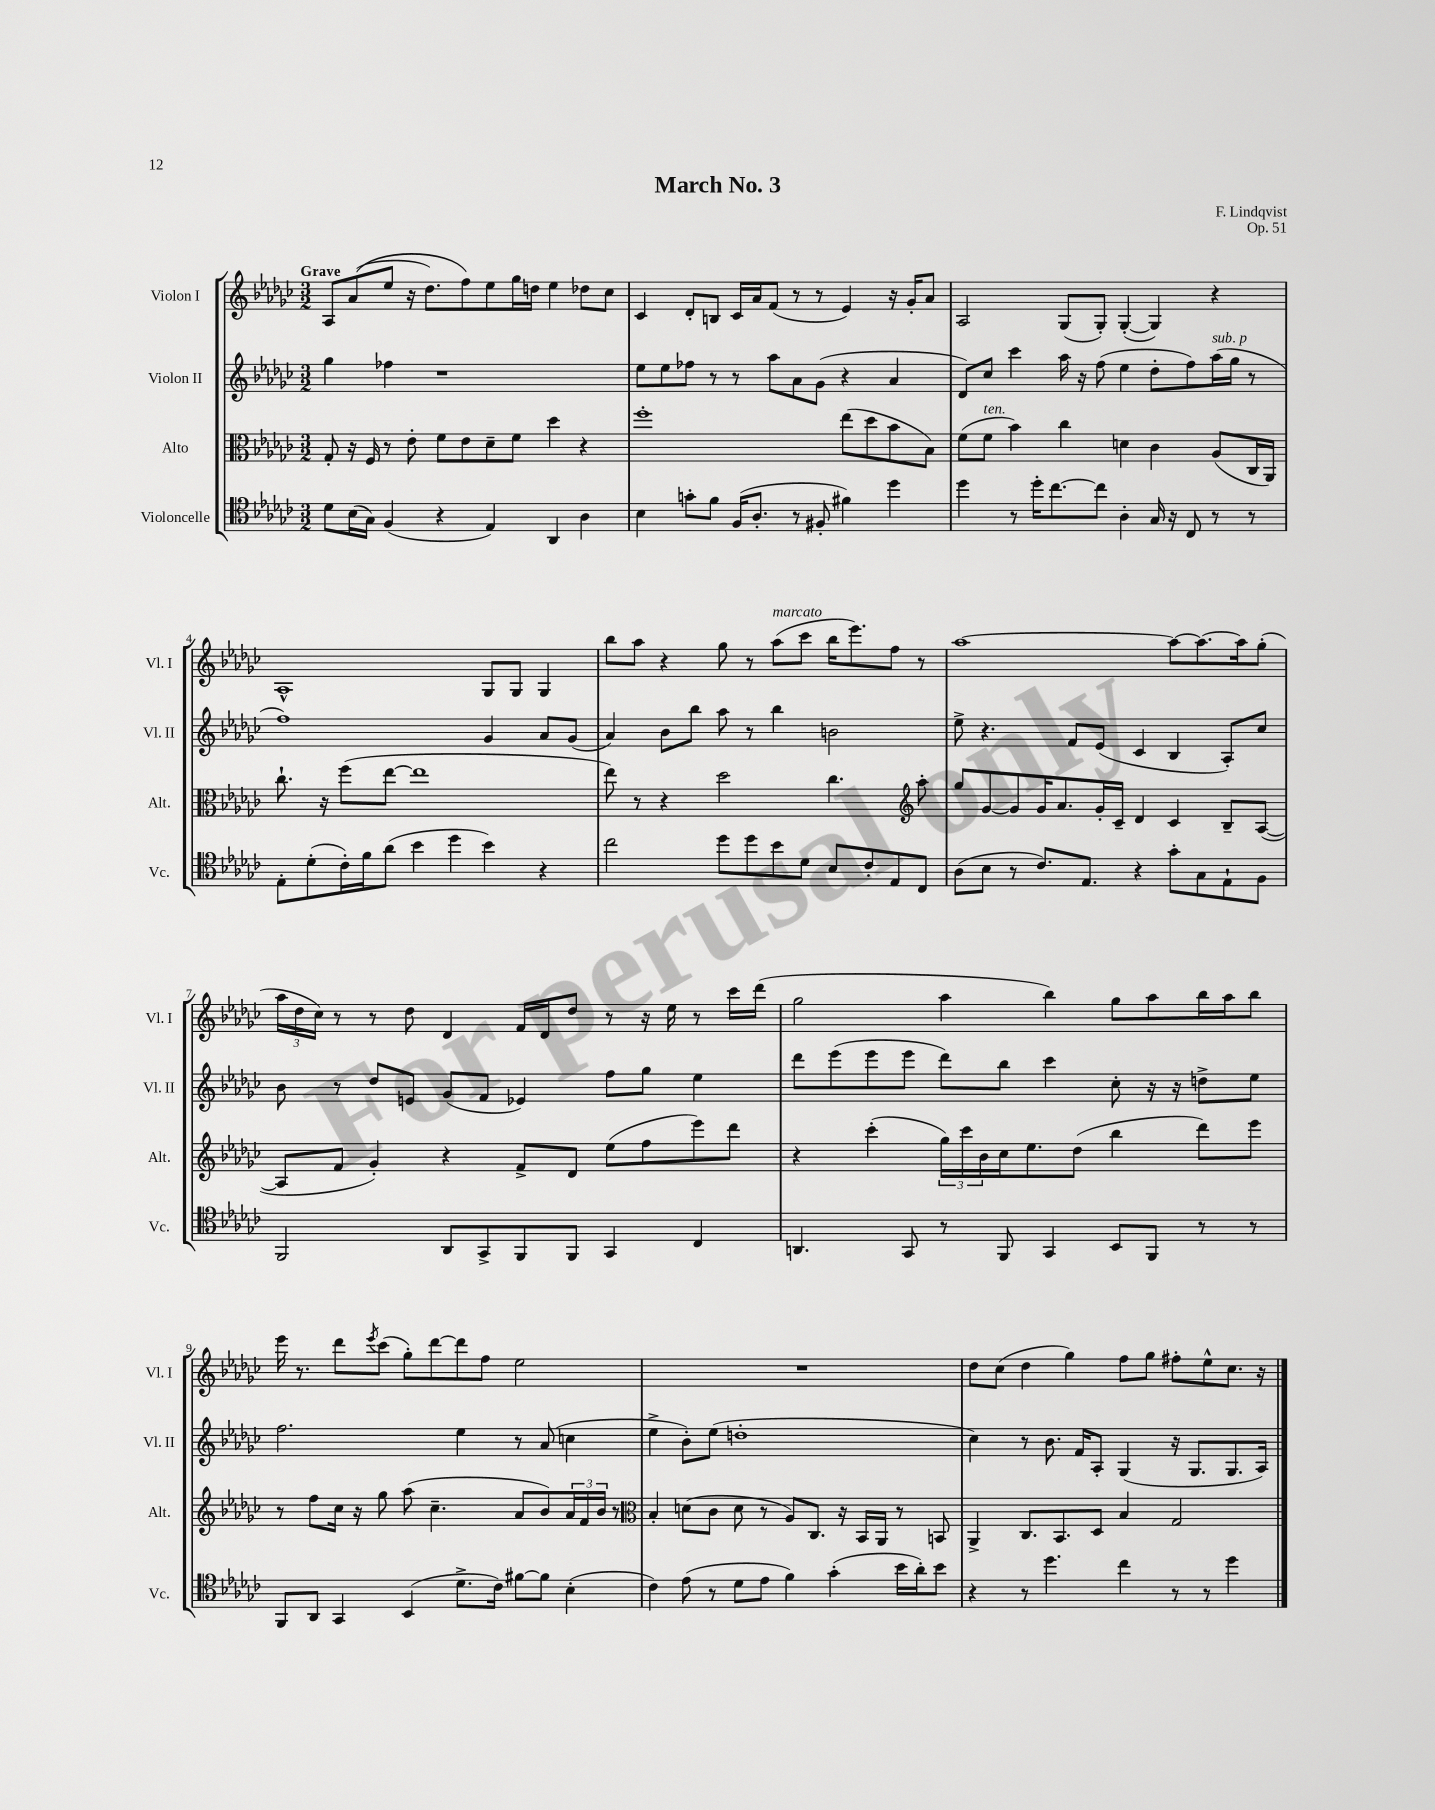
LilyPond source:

\header { title = "March No. 3" composer = "F. Lindqvist" opus = "Op. 51" }
<<
\new StaffGroup <<
\new Staff = "s0" \with { instrumentName = "Violon I" shortInstrumentName = "Vl. I" } {
    \clef treble \key ges \major \numericTimeSignature \time 3/2 \tempo "Grave"
    aes8 aes'8(\( ees''8 r16 des''8.) f''8\) ees''8 ges''16 d''16 ees''4 des''8 ces''8 |
    ces'4 des'8-. b8 ces'16 aes'16 f'8( r8 r8 ees'4) r16 ges'16-. aes'8 |
    aes2 ges8( ges8-.) ges4~-.( ges4) r4 |
    aes1-^ ges8 ges8 ges4 |
    bes''8 aes''8 r4 ges''8 r8 aes''8^\markup { \italic "marcato" }( ces'''8 bes''16 ees'''8.) f''8 r8 |
    aes''1~ aes''8~ aes''8.~ aes''16 ges''8-.( |
    \tuplet 3/2 { aes''16 des''16 ces''16) } r8 r8 des''8 des'4 f'16 des'16 des''8 r8 r16 ees''16 r8 ces'''16 des'''16( |
    ges''2 aes''4 bes''4) ges''8 aes''8 bes''16 aes''16 bes''8 |
    ees'''16 r8. des'''8 \acciaccatura { ees'''8 } ces'''8( ges''8-.) des'''8~ des'''8 f''8 ees''2 |
    R1. |
    des''8 ces''8( des''4 ges''4) f''8 ges''8 fis''8-. ees''8-^ ces''8. r16 \bar "|." |
}
\new Staff = "s1" \with { instrumentName = "Violon II" shortInstrumentName = "Vl. II" } {
    \clef treble \key ges \major \numericTimeSignature \time 3/2
    ges''4 fes''4 r1 |
    ees''8 ees''8 fes''8 r8 r8 aes''8 aes'8 ges'8( r4 aes'4 |
    des'8) ces''8 ces'''4 aes''16 r16 f''8( ees''4 des''8-. f''8) aes''16^\markup { \italic "sub. p" }( ges''16 r8 |
    f''1) ges'4 aes'8 ges'8( |
    aes'4) bes'8 bes''8 aes''8 r8 bes''4 b'2 |
    ees''8-> r4. f'8 ees'8( ces'4 bes4 aes8-.) ces''8 |
    bes'8 r8 des''8 e'8 ges'8( f'8 ees'4) f''8 ges''8 ees''4 |
    des'''8 ees'''8( ees'''8 ees'''8 des'''8) bes''8 ces'''4 ces''8-. r16 r16 d''8-> ees''8 |
    f''2. ees''4 r8 aes'8( c''4 |
    ees''4-> bes'8-.) ees''8( d''1-. |
    ces''4) r8 bes'8. f'16 aes8-. ges4( r16 ges8. ges8. aes16) \bar "|." |
}
\new Staff = "s2" \with { instrumentName = "Alto" shortInstrumentName = "Alt." } {
    \clef alto \key ges \major \numericTimeSignature \time 3/2
    ges8-. r16 f16 r8 ees'8-. f'8 ees'8 des'8-- f'8 des''4 r4 |
    f''1-. ees''8( des''8 bes'8 bes8) |
    f'8( f'8^\markup { \italic "ten." } bes'4) ces''4 d'4 ces'4 aes8( ces16 aes,16) |
    ces''8.-! r16 f''8( ees''8~ ees''1 |
    ees''8) r8 r4 des''2 ces''4. \clef treble aes''8-. |
    ges''8 ges'8~ ges'8 ges'16 aes'8. ges'16-. ces'16-- des'4 ces'4 bes8-- aes8~( |
    aes8 f'8 ges'4-.) r4 f'8-> des'8 ees''8( f''8 ees'''8) des'''8 |
    r4 ces'''4-.( \tuplet 3/2 { ges''16) ces'''16 bes'16 } ces''16 ees''8. des''8( bes''4 des'''8) ees'''8 |
    r8 f''8 ces''16 r16 ges''8 aes''8( ces''4.-- aes'8 bes'8) \tuplet 3/2 { aes'16 f'16 bes'16 } r8 |
    \clef alto bes4-. d'8( ces'8 d'8 r8 aes8) ces8. r16 bes,16 aes,16 r8 b,8 |
    aes,4-> ces8. bes,8. des8 bes4 ges2 \bar "|." |
}
\new Staff = "s3" \with { instrumentName = "Violoncelle" shortInstrumentName = "Vc." } {
    \clef tenor \key ges \major \numericTimeSignature \time 3/2
    des'8 bes16( ges16) f4( r4 ees4) aes,4 aes4 |
    bes4 g'8-. f'8 f16( aes8.-. r8 fis8-. fis'4) des''4 |
    des''4 r8 des''16-. ces''8.~ ces''8 aes4-. ges16 r16 ces8 r8 r8 |
    ees8-. des'8-.( ces'16-.) f'16 aes'8( bes'4 des''4 bes'4) r4 |
    ces''2 des''8 des''8 bes'8 des'8 bes8 ces'8-. ees8 ces8 |
    aes8( bes8 r8 ces'8.) ees8. r4 ges'8-. ges8 ees8-! f8 |
    f,2 aes,8 ges,8-> f,8 f,8 ges,4 ces4 |
    a,4. ges,8 r8 f,8 ges,4 bes,8 f,8 r8 r8 |
    f,8 aes,8 ges,4 bes,4( des'8.-> ces'16) fis'8~ fis'8 bes4-.( |
    ces'4) ees'8( r8 des'8 ees'8 f'4) ges'4-.( bes'16 aes'16-.) bes'8 |
    r4 r8 des''4. ces''4 r8 r8 des''4 \bar "|." |
}
>>
>>
